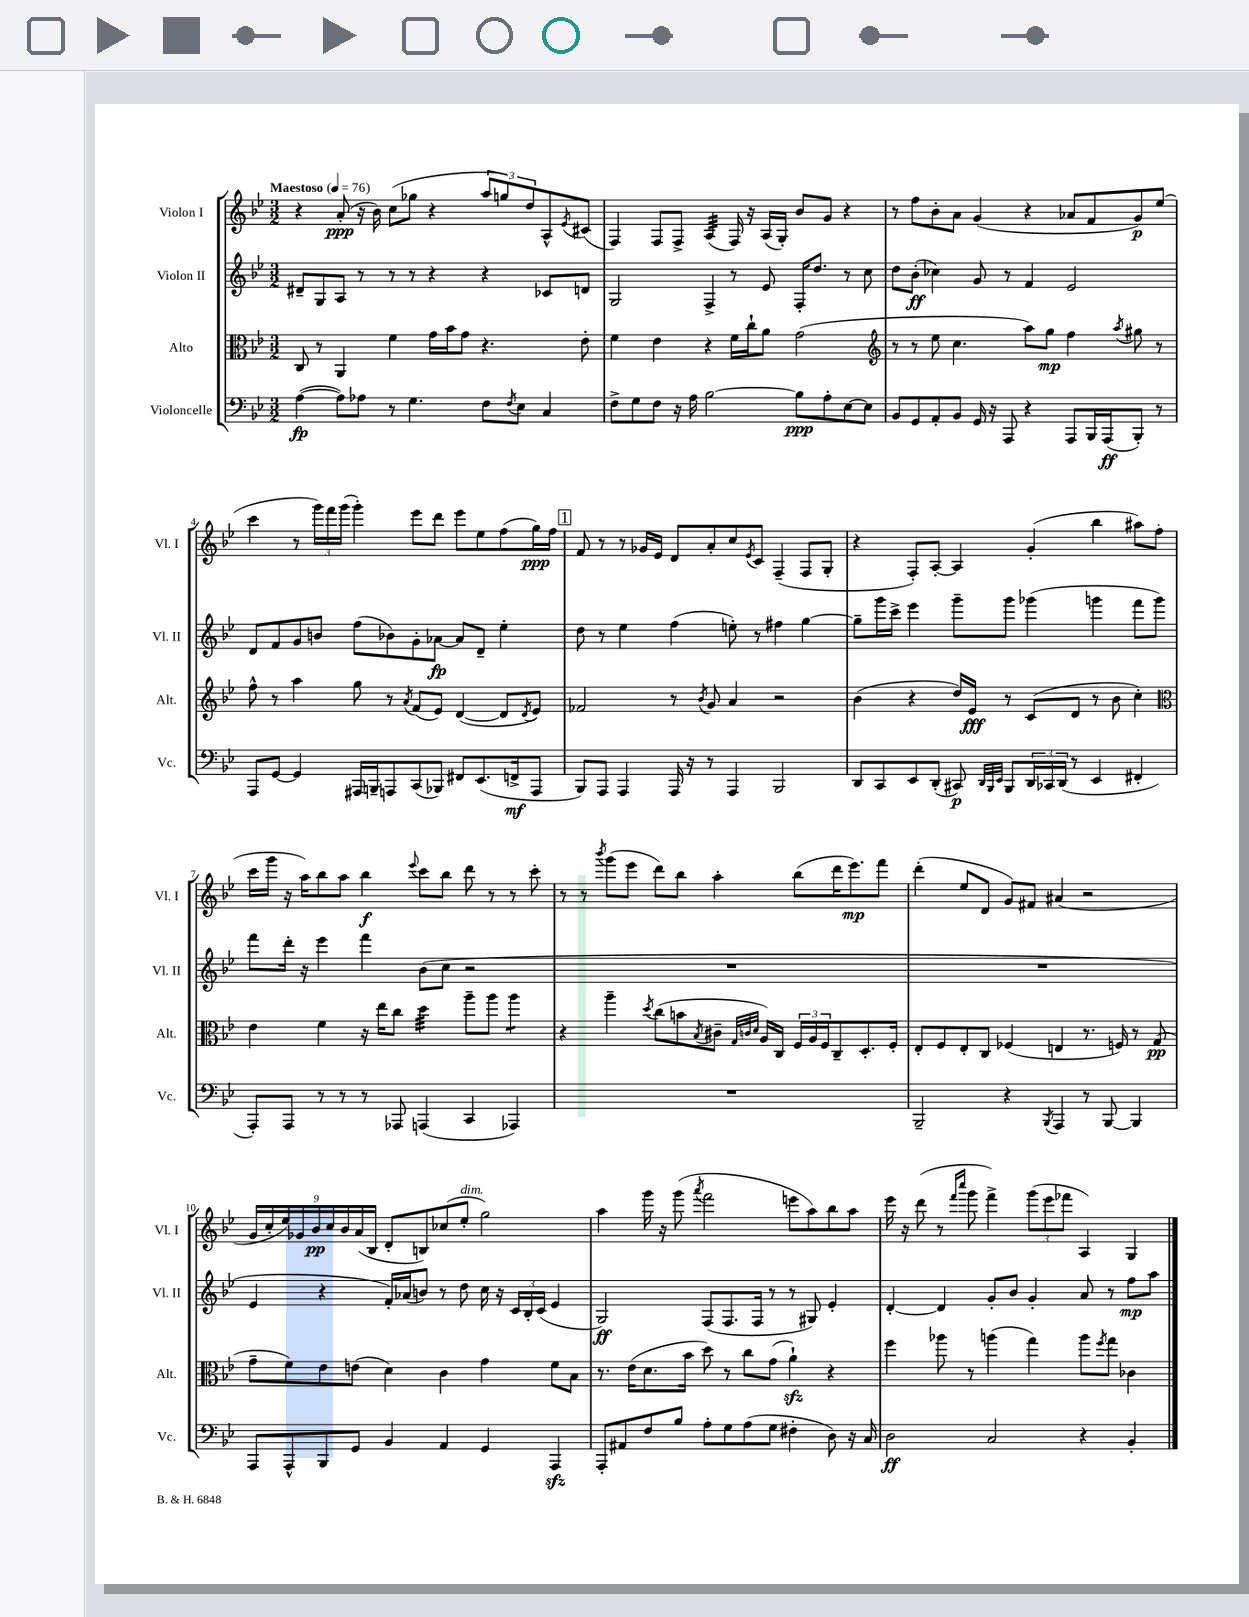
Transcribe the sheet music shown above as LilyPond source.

<<
\new StaffGroup <<
\new Staff = "s0" \with { instrumentName = "Violon I" shortInstrumentName = "Vl. I" } {
    \clef treble \key bes \major \numericTimeSignature \time 3/2 \tempo "Maestoso" 4 = 76
    r4 a'8-.\ppp( r16 bes'16) c''8( ges''8 r4 \tuplet 3/2 { a''8 g''8) d''8 } a8-^ \acciaccatura { ees'8 } cis'8( |
    f4) f8 f8-> a4:32( f16) r16 a16( g16-.) bes'8 g'8 r4 |
    r8 f''8 bes'8-. a'8 g'4( r4 aes'8 f'8 g'8\p) ees''8( |
    c'''4 r8 \tuplet 3/2 { g'''16) f'''16 g'''16( } g'''4-.) ees'''8 d'''8 ees'''8 ees''8 f''8( g''16\ppp) f''16 |
    \mark \markup { \box "1" } f'8 r8 r8 ges'16 ees'16 d'8 a'8-. c''8 \acciaccatura { ees'8 } c'8 f4--( f8 g8-. |
    r4 f8-.) a8~-. a4 g'4-.( bes''4 ais''8) f''8( |
    c'''16 g'''16 r16 a''16) bes''8 a''8 bes''4\f \appoggiatura { ees'''8 } c'''8 bes''8 d'''8 r8 r8 c'''8-. |
    r8 r8 \acciaccatura { bes'''8 } g'''8( ees'''8 d'''8) bes''8 a''4-. bes''8( d'''16 ees'''8.\mp) f'''8 |
    d'''4-.( ees''8 d'8 g'8) fis'8 ais'4( r2 |
    \tuplet 9/8 { g'16 c''16-. ees''16) ges'16 bes'16\pp c''16 bes'16 a'16( bes16 } d'8-. b8) ces''8( ees''8-.^\markup { \italic "dim." } g''2) |
    a''4 g'''16 r16 g'''8( \acciaccatura { a'''8 } f'''2 e'''8 a''8) bes''8 a''8 |
    ees'''16 r16 d'''8( r8 \grace { f'''16 c''''16 } g'''8 f'''4->) \tuplet 3/2 { g'''8( ees'''8 fes'''8 } a4) g4 \bar "|." |
}
\new Staff = "s1" \with { instrumentName = "Violon II" shortInstrumentName = "Vl. II" } {
    \clef treble \key bes \major \numericTimeSignature \time 3/2
    dis'8-- g8 a8 r8 r8 r8 r4 r4 ces'8 d'8 |
    g2 f4-> r8 ees'8 f16-. d''8. r8 c''8 |
    d''8 bes'8-.\ff( ces''4) g'8 r8 f'4 ees'2 |
    d'8 f'8 g'8 b'8 f''8( bes'8) g'8-. aes'8~\fp aes'8 d'8-- ees''4-. |
    \mark \markup { \box "1" } d''8 r8 ees''4 f''4( e''8-.) r8 fis''4 g''4~ |
    g''8-- g'''16 c'''16-> ees'''4 g'''8-- g'''8 ges'''4( g'''4 f'''8 g'''8) |
    f'''8 d'''16-. r16 ees'''4 f'''4 bes'8( c''8 r2 |
    R1. |
    R1. |
    ees'4 r4 f'16-.) aes'16( b'8) r8 d''8 c''16 r16 \tuplet 3/2 { c'16 bes16-. c'16( } ees'4 |
    g2\ff) f8( f8. f16 r8 r8 gis8) ees'4-. |
    d'4~-. d'4 g'8-. bes'8 g'4-. a'8 r8 f''8\mp a''8 \bar "|." |
}
\new Staff = "s2" \with { instrumentName = "Alto" shortInstrumentName = "Alt." } {
    \clef alto \key bes \major \numericTimeSignature \time 3/2
    c8 r8 a,4 f'4 g'16 bes'16 g'8 r4. ees'8-. |
    f'4 ees'4 r4 f'16 c''16-! a'8 g'2( |
    \clef treble r8 r8 ees''8 c''4. a''8) g''8\mp f''4 \acciaccatura { a''8 } gis''8 r8 |
    f''8-^ r8 a''4 g''8 r8 \acciaccatura { a'8 } f'8( ees'8) d'4~( d'8 \acciaccatura { d'8 } ees'8) |
    \mark \markup { \box "1" } fes'2 r8 \acciaccatura { bes'8 } g'8 a'4 r2 |
    bes'4( r4 d''16) ees'16\fff r8 c'8( d'8 r8 bes'8 c''4-.) |
    \clef alto ees'4 f'4 r16 ees''16 c''8 d''4:32 a''8-- a''8 a''4:8 |
    r4 a''4-- \acciaccatura { d''8 } c''8( b'8 \acciaccatura { bes8 } cis'8-- \grace { g32 c'32 d'32 } a16) c16 \tuplet 3/2 { f16 a16 f16 } c8-- d8.-. f16-. |
    ees8-. f8 ees8-. c8 fes4( e4 r8. f16) r8 g8\pp( |
    g'8-- f'8) ees'8 e'8( d'4) c'4 g'4 f'8 bes8 |
    r8. ees'16( d'8. bes'16 d''8) r8 c''8 g'8( a'4-!\sfz) r4 |
    f''4 aes''8 r8 a''4( g''4) a''8 \acciaccatura { f''8 } g''8 ces'4 \bar "|." |
}
\new Staff = "s3" \with { instrumentName = "Violoncelle" shortInstrumentName = "Vc." } {
    \clef bass \key bes \major \numericTimeSignature \time 3/2
    a4~\fp( a8) aes8 r8 g4. f8 \acciaccatura { f8 } ees8 c4 |
    f8-> g8 f8 r16 a16 bes2~ bes8\ppp a8-. ees8~ ees8 |
    bes,8 g,8 a,8-. bes,8 g,16 r16 a,,8 r4 a,,8 bes,,16 a,,16\ff( bes,,8-.) r8 |
    a,,8 g,8~ g,4 ais,,16 b,,16-- a,,8 c,8( bes,,8) fis,8 ees,8.( f,16->\mf a,,8 |
    \mark \markup { \box "1" } bes,,8) a,,8 a,,4 a,,16 r16 r8 a,,4 bes,,2 |
    d,8 c,8 ees,8 d,8-.( cis,8\p) \grace { d,32 bes,,32 ees,32 } bes,,8 \tuplet 3/2 { d,16 ces,16 d,16( } r8 ees,4 fis,4-. |
    a,,8-.) a,,8 r8 r8 r8 aes,,8 a,,4( c,4 aes,,4) |
    R1. |
    bes,,2-- r4 \acciaccatura { bes,,8 } a,,4 r8 bes,,8~ bes,,4 |
    a,,8 a,,8-^ bes,,8 g,8 bes,4 a,4 g,4 a,,4\sfz |
    a,,8-. ais,8 f8 bes8 a8-. g8 a8( g8 fis4-. d8) r16 c16 |
    d2\ff c2 r4 bes,4-. \bar "|." |
}
>>
>>
